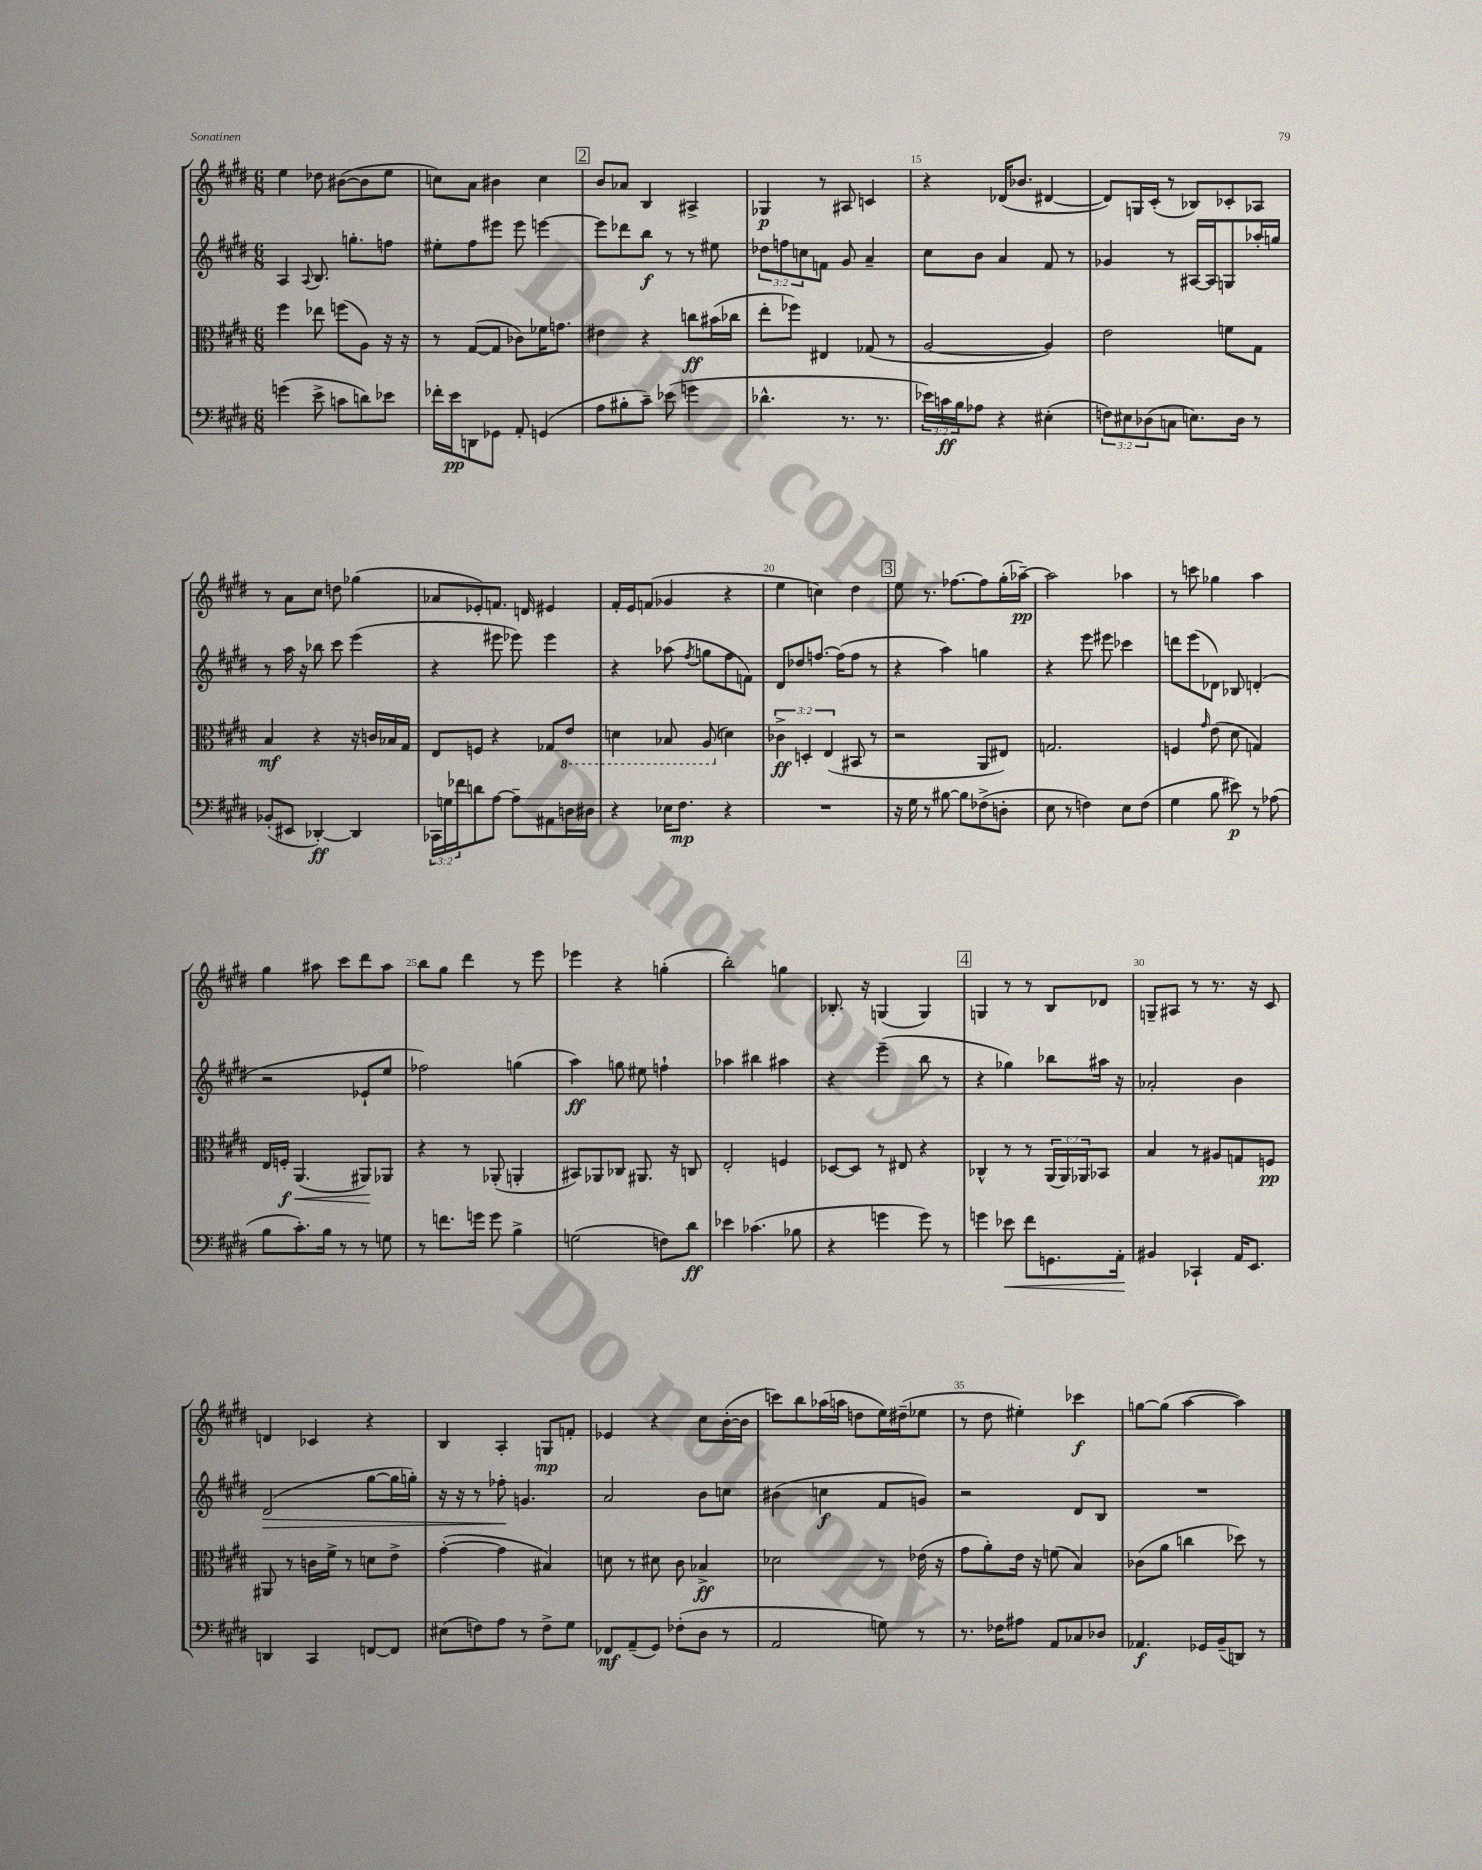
<<
\new StaffGroup <<
\new Staff = "s0" {
    \clef treble \key e \major \numericTimeSignature \time 6/8
    e''4 des''8 bis'8~( bis'8 e''8 |
    c''8) a'8 bis'4 c''4 |
    \mark \markup { \box "2" } b'8 aes'8 b4 ais4-> |
    ges4\p r8 ais8 c'4 |
    r4 des'16( bes'8. dis'4~ |
    dis'8) g16 cis'16-.( r8 bes8) ces'8-. aes8 |
    r8 a'8 cis''8 d''8 ges''4( |
    aes'8 ees'8-.) f'8. d'16 eis'4 |
    fis'16-. e'16 f'8( ges'4 r4 |
    e''4 c''4) dis''4 |
    \mark \markup { \box "3" } e''8 r8. fes''8.~ fes''8 gis''16-.( aes''16~--\pp) |
    aes''2 aes''4 |
    r8 c'''8 ges''4 a''4 |
    gis''4 ais''8 cis'''8 dis'''8 ais''8 |
    b''8 gis''8 dis'''4 r8 e'''8 |
    ees'''4 r4 g''4-.( |
    b''2-.) g''4 |
    bes8.-. r16 g4( g4) |
    \mark \markup { \box "4" } g4 r8 r8 b8 des'8 |
    g8-- ais8 r8 r8. r16 cis'8 |
    d'4 ces'4 r4 |
    b4 a4-. g8\mp f'8-. |
    ees'4 r4 cis''8 b'16~-.( b'16 |
    c'''8) b''8 aes''16( a''16 d''8 e''16) dis''16--( ees''8 |
    r8 dis''8 eis''4-.) ces'''4\f |
    g''8~ g''8( a''4~ a''4) \bar "|." |
}
\new Staff = "s1" {
    \clef treble \key e \major \numericTimeSignature \time 6/8 \override Staff.TupletNumber.text = #tuplet-number::calc-fraction-text
    a4 \appoggiatura { a8 } b8. g''8.-. f''8 |
    eis''8-. fis''8 eis'''8 eis'''8 e'''4~ |
    \mark \markup { \box "2" } e'''8 des'''8 b''8\f r8 r8 eis''8 |
    \tuplet 3/2 { des''8 f''8 c''8 } f'8 gis'8 a'4-- |
    cis''8 b'8 a'4 fis'8 r8 |
    ges'4 r8 ais16~ ais16 g8 aes''16-. g''16 |
    r8 a''16 r16 bes''8 cis'''8 e'''4( |
    r4 eis'''8 ees'''8) ees'''4 |
    r4 aes''8( \acciaccatura { fis''8 } g''8 fis''8 f'8) |
    dis'8 des''8 f''8.~ f''16( f''8 r8 |
    \mark \markup { \box "3" } r4 a''4) g''4 |
    r4 e'''8 eis'''8 ces'''4 |
    d'''8 e'''8( des'8) bes8 d'4-.( |
    r2 ees'8-! e''8 |
    fes''2) g''4( |
    a''4\ff) g''8 eis''8 f''4-! |
    aes''4 bis''4 ais''4 |
    r4 e'''4--( b''8 r8 |
    \mark \markup { \box "4" } r4 ges''4) bes''8 ais''16 r16 |
    aes'2-. b'4 |
    dis'2\>( gis''8~ gis''16 g''16-.) |
    r16 r16 r8 fes''8-.\! g'4. |
    a'2 b'8 c''8 |
    bis'4( c''4\f fis'8 g'8) |
    r2 dis'8 b8 |
    R2. \bar "|." |
}
\new Staff = "s2" {
    \clef alto \key e \major \numericTimeSignature \time 6/8 \override Staff.TupletNumber.text = #tuplet-number::calc-fraction-text
    fis''4 ees''8 f''8( a8) r16 r16 |
    r8 gis8~( gis8 ces'8) fes'16 g'8. |
    \mark \markup { \box "2" } eis'4 r4 c''8\ff bis'16( ces''16 |
    e''8-. fes''8) eis4 ges8( r8 |
    a2~ a4) |
    e'2 f'8 gis8 |
    b4\mf r4 r16 c'16 bes16 gis16 |
    e8 f8 r4 ges8 \ottava #-1 e8 |
    d4 bes,8 a,8( \ottava #0 d'4) |
    \tuplet 3/2 { ces'4->\ff d4-. e4( } bis,8 r8 |
    \mark \markup { \box "3" } r2 a,8 eis8) |
    g2. |
    f4 \grace { gis'16 } e'8( dis'8 g4) |
    e16 f16-.\f\< a,4.( ais,8\!) aes,8 |
    r4 r8 aes,8-.( a,4-. |
    bis,8) aes,8 ces8 ais,8. r16 c8 |
    e2-. f4 |
    des8~ des8 r8 eis8 r4 |
    \mark \markup { \box "4" } ces4-^ r8 r8 \tuplet 3/2 { a,16( a,16) aes,16 } bes,8 |
    b4 r8 ais8 g8 f8\pp |
    ais,8 r8 c'16 fis'16-> r8 d'8 e'8-> |
    gis'4~-.( gis'4 bis4) |
    d'8 r8 dis'8 cis'8 bes4->\ff |
    des'2 r8 ees'16( r16 |
    gis'8 a'8-.) e'16 r16 f'8( b4) |
    ces'8( a'8 c''4 des''8) r8 \bar "|." |
}
\new Staff = "s3" {
    \clef bass \key e \major \numericTimeSignature \time 6/8 \override Staff.TupletNumber.text = #tuplet-number::calc-fraction-text
    g'4( e'8-> c'8 d'8) ees'8 |
    fes'16-. e'16\pp d,8 ges,8 a,8-. g,4( |
    \mark \markup { \box "2" } a8 bis8-. cis'8--) ees'8( g'4 |
    des'4.-^ r8. r8. |
    \tuplet 3/2 { ees'16) c'16\ff b16 } aes8 r4 eis4-.( |
    \tuplet 3/2 { f8) eis8 des8( } c8 e8.) des16 r8 |
    bes,8-.( eis,8 des,4~-.\ff) des,4 |
    \tuplet 3/2 { ces,16 g16 fes'16 } d'8 a8~ a8-- ais,8 d16 dis16 |
    r4 ees16 fis8.\mp r4 |
    R2. |
    \mark \markup { \box "3" } r16 gis16 r8 bis8~ bis8 fes8->( d8-. |
    e8 r8 f4) e8 f8( |
    gis4 b8 eis'8\p) r8 aes8( |
    b8 cis'8.-.) b16 r8 r8 g8 |
    r8 f'8. g'16 g'8 b4-> |
    g2( f8) dis'8\ff |
    ees'4 ces'4.( bes8 |
    r4 g'4 g'8) r8 |
    \mark \markup { \box "4" } g'4 ees'8\< fis'8 g,8. a,16-.\! |
    bis,4 ces,4-! a,16 e,8. |
    d,4 cis,4 f,8~ f,8 |
    eis8( f8) a8 r8 f8-> gis8 |
    fes,8\mf a,8--( gis,8) fes8-.( dis8 r8 |
    a,2 g8) r8 |
    r8. fes16 ais8 a,8 ces8 des8 |
    aes,4.\f ges,16 b,16--( d,8) r8 \bar "|." |
}
>>
>>
\layout { \context { \Score currentBarNumber = #11 \override BarNumber.break-visibility = ##(#f #t #t) barNumberVisibility = #(every-nth-bar-number-visible 5) } }
